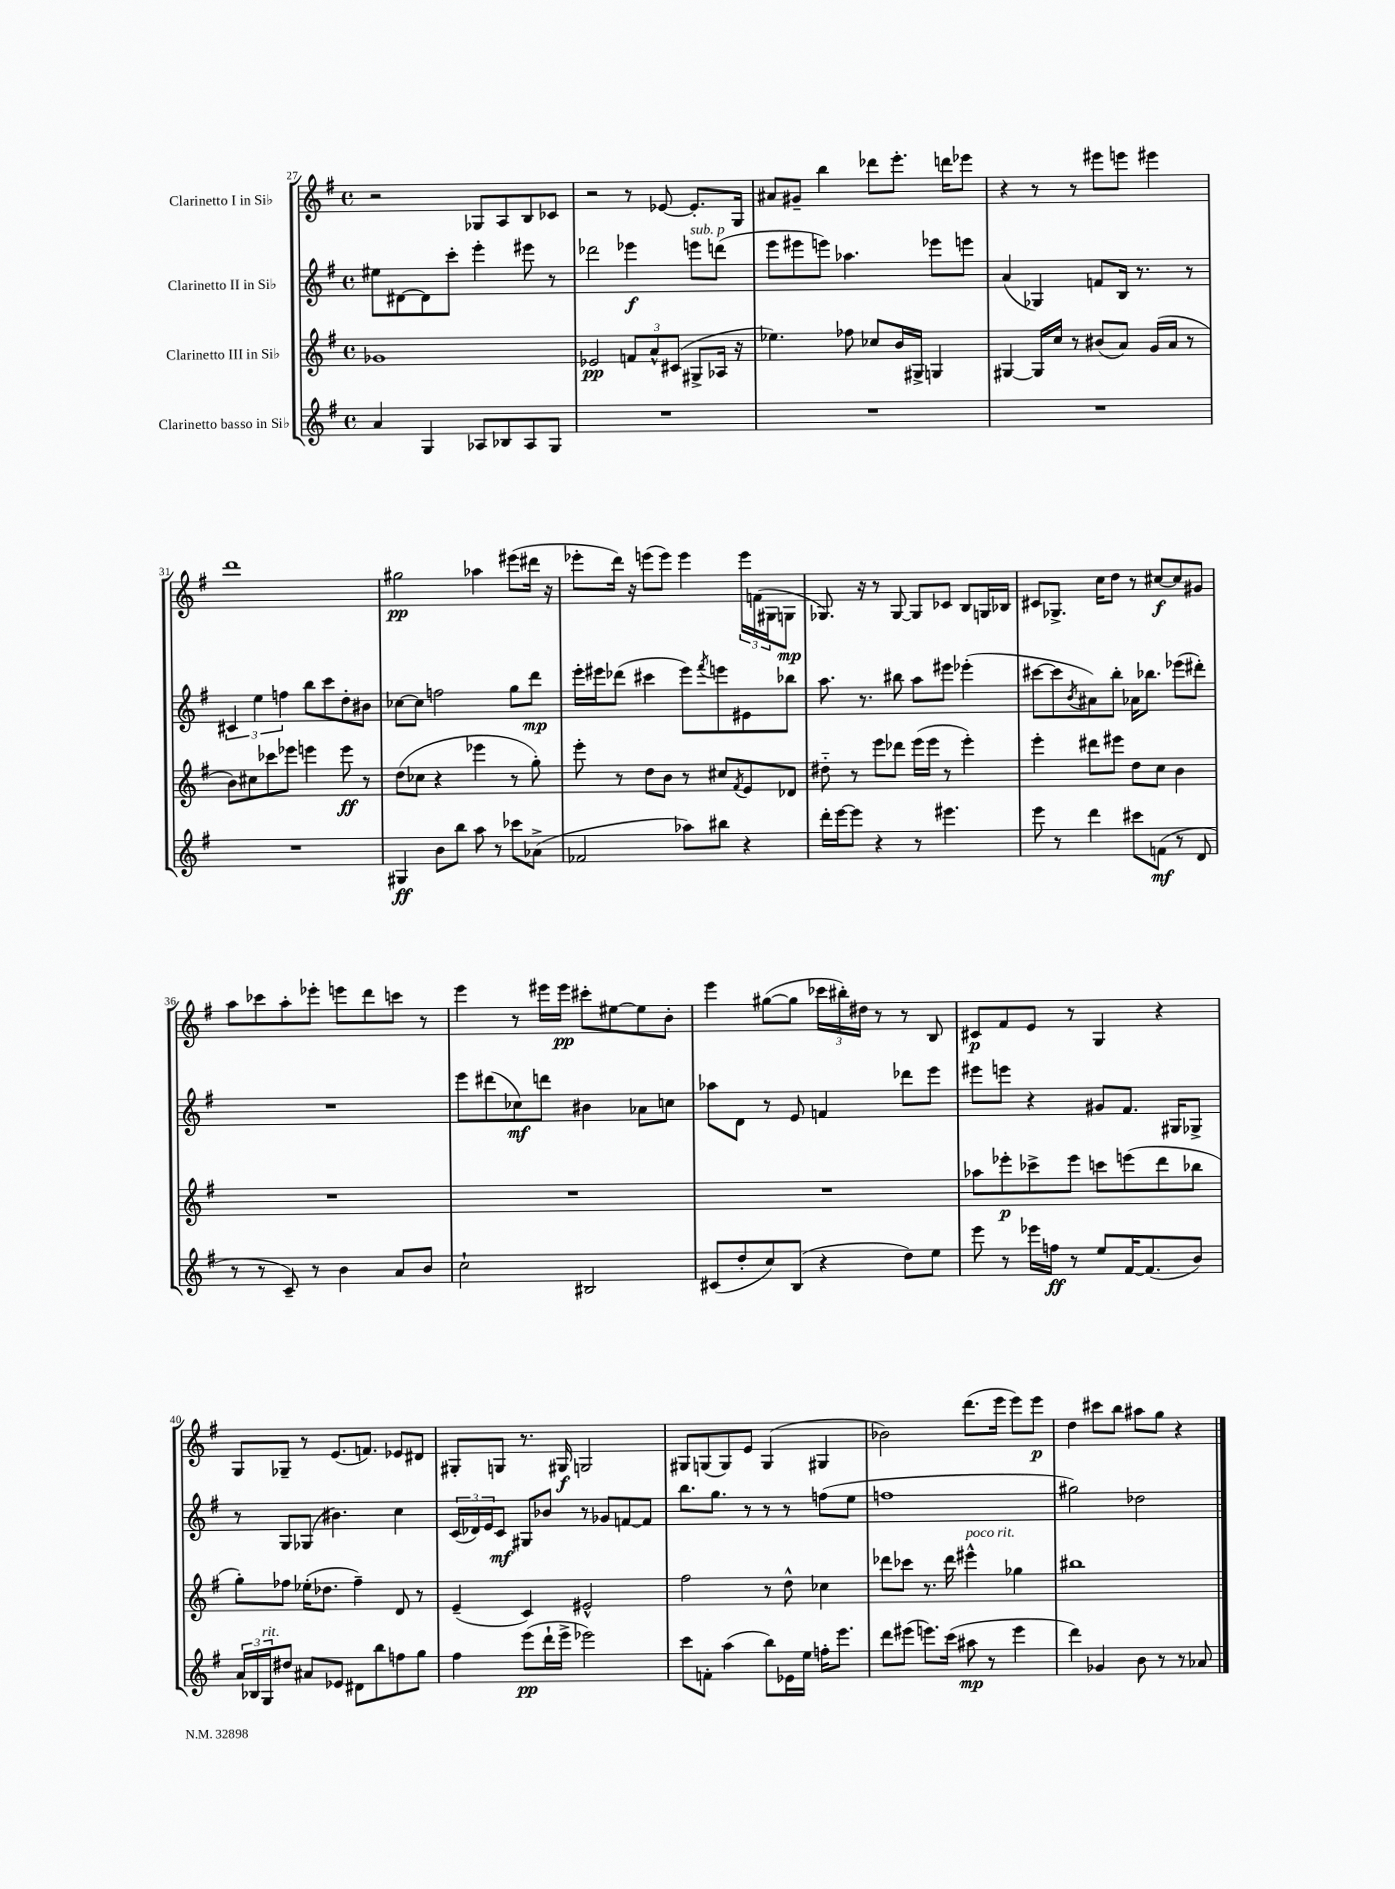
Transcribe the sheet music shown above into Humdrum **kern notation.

**kern	**dynam	**kern	**dynam	**kern	**dynam	**kern	**dynam
*part4	*part4	*part3	*part3	*part2	*part2	*part1	*part1
*staff4	*staff4	*staff3	*staff3	*staff2	*staff2	*staff1	*staff1
*I"Clarinetto basso in Si♭	*	*I"Clarinetto III in Si♭	*	*I"Clarinetto II in Si♭	*	*I"Clarinetto I in Si♭	*
*clefG2	*	*clefG2	*	*clefG2	*	*clefG2	*
*k[f#]	*	*k[f#]	*	*k[f#]	*	*k[f#]	*
*M4/4	*	*M4/4	*	*M4/4	*	*M4/4	*
*met(c)	*	*met(c)	*	*met(c)	*	*met(c)	*
=27	=27	=27	=27	=27	=27	=27	=27
4a/	.	1g-X	.	8ee#X\L	.	2r	.
.	.	.	.	[8d#X\	.	.	.
4G/	.	.	.	8d#\]	.	.	.
.	.	.	.	8ccc'\J	.	.	.
8A-X/L	.	.	.	4eee'\	.	8G-X/L	.
8B-X/	.	.	.	.	.	8A/	.
8A-/	.	.	.	8eee#X\	.	8B/	.
8G/J	.	.	.	8r	.	8c-X/J	.
=28	=28	=28	=28	=28	=28	=28	=28
1r	.	2e-X/	pp	2ddd-X\	.	2r	.
.	.	12fn/L	.	4eee-X\	f	8r	.
.	.	12a^^/	.	.	.	.	.
.	.	.	.	.	.	[8e-X/	.
.	.	(12c#X/J	.	.	.	.	.
!	!	!	!	!LO:TX:a:i:t=sub. p	!	!	!
.	.	8G#X^/L	.	8eeen\L	.	8.e-'/L]	.
.	.	16A-X/Jk	.	(8dddn\J	.	.	.
.	.	16r	.	.	.	16G/Jk	.
=29	=29	=29	=29	=29	=29	=29	=29
1r	.	4.ee-X\)	.	8eee\L	.	8a#X/L	.
.	.	.	.	8eee#X\	.	8g#X~/J	.
.	.	.	.	8eeen\J)	.	4bb\	.
.	.	8ff-X\	.	4.aa-X\	.	.	.
.	.	8cc-X/L	.	.	.	8ddd-X\L	.
.	.	16b/L	.	.	.	8.eee'\J	.
.	.	16G#X^/JJ	.	.	.	.	.
.	.	4Gn/	.	8eee-X\L	.	.	.
.	.	.	.	.	.	16dddn\KL	.
.	.	.	.	8eeen\J	.	8eee-X\J	.
=30	=30	=30	=30	=30	=30	=30	=30
1r	.	[4G#X/	.	(4a/	.	4r	.
.	.	16G#/LL]	.	4G-X/)	.	8r	.
.	.	16cc/JJ	.	.	.	.	.
.	.	8r	.	.	.	8r	.
.	.	(8b#X/L	.	8fn/L	.	8eee#X\L	.
.	.	8a/J)	.	16B/Jk	.	8eeen\J	.
.	.	.	.	8.r	.	.	.
.	.	(16g/LL	.	.	.	4eee#X\	.
.	.	16a/JJ	.	.	.	.	.
.	.	8r	.	8r	.	.	.
!!LO:LB:g=z
=31	=31	=31	=31	=31	=31	=31	=31
1r	.	8b\L)	.	6c#X/	.	1ddd	.
.	.	8cc#X\	.	.	.	.	.
.	.	.	.	6ee\	.	.	.
.	.	8ccc-X\	.	.	.	.	.
.	.	.	.	6ffn\	.	.	.
.	.	8eee-X\J	.	.	.	.	.
.	.	4eeen\	.	8bb\L	.	.	.
.	.	.	.	8ccc\	.	.	.
.	.	8eee\	ff	8dd'\	.	.	.
.	.	8r	.	8b#X\J	.	.	.
=32	=32	=32	=32	=32	=32	=32	=32
4G#X/	ff	(8dd\L	.	[8cc-X\L	.	2gg#X\	pp
.	.	8cc-X\J	.	8cc-\J]	.	.	.
8b\L	.	4r	.	2ffn\	.	.	.
8bb\J	.	.	.	.	.	.	.
8aa\	.	4eee-X\	.	.	.	4aa-X\	.
8r	.	.	.	.	.	.	.
8ccc-X\L	.	8r	.	8gg\L	.	(8eee#X\L	.
(8a-X^\J	.	8gg'\)	.	8ddd\J	mp	16ddd#X\Jk	.
.	.	.	.	.	.	16r	.
=33	=33	=33	=33	=33	=33	=33	=33
2f-X/	.	8eee'\	.	16eee'\LL	.	8eee-X'\L	.
.	.	.	.	16eee#X\J	.	.	.
.	.	8r	.	(8ddd-X\J	.	16ddd\Jk)	.
.	.	.	.	.	.	16r	.
.	.	8dd\L	.	4ccc#X\	.	(8eeen\L	.
.	.	8b\J	.	.	.	8eee\J)	.
8aa-X\L)	.	8r	.	8eee#\L)	.	4eee\	.
.	.	.	.	8qfff#/	.	.	.
8bb#X\J	.	8cc#X/L	.	8eeen\	.	.	.
.	.	8qf#/	.	.	.	.	.
4r	.	8e/	.	8e#X\	.	24eee\LL	.
.	.	.	.	.	.	(24fn\	.
.	.	.	.	.	.	24G#X\J	.
.	.	8d-X/J	.	8bb-X\J	.	8Gn\J	mp
=34	=34	=34	=34	=34	=34	=34	=34
16ddd'\LL	.	8dd#X\	.	8.aa\	.	8.G-X/)	.
[16eee\J	.	.	.	.	.	.	.
8eee\J]	.	8r	.	.	.	.	.
.	.	.	.	8.r	.	16r	.
4r	.	8eee\L	.	.	.	8r	.
.	.	8ddd-X\J	.	8bb#X\	.	[8G-/	.
8r	.	(16eee\LL	.	8aa\L	.	8G-/L]	.
.	.	16eee\JJ	.	.	.	.	.
4.eee#X\	.	8r	.	8eee#X\J	.	8c-X/J	.
.	.	4eee'\)	.	(4eee-X'\	.	8B/L	.
.	.	.	.	.	.	16Gn/L	.
.	.	.	.	.	.	16B-X/JJ	.
=35	=35	=35	=35	=35	=35	=35	=35
8eee\	.	4eee'\	.	[8ccc#X\L	.	8c#X/L	.
8r	.	.	.	8ccc#\]	.	8.G-X^/J	.
.	.	.	.	8qb/	.	.	.
4ddd\	.	8ddd#X\L	.	8a#X\)	.	.	.
.	.	.	.	.	.	16cc\KL	.
.	.	8eee#X\J	.	8bb'\J	.	8dd\J	.
8ccc#X\L	.	8dd\L	.	16a-X\KL	.	8r	.
.	.	.	.	8.bb-X\J	.	.	.
(8fn\J	mf	8cc\J	.	.	.	[8cc#X/L	f
8r	.	4b\	.	(8eee-X\L	.	8cc#/]	.
8d/	.	.	.	8ddd#X'\J)	.	8g#X/J	.
!!LO:LB:g=z
=36	=36	=36	=36	=36	=36	=36	=36
8r	.	1r	.	1r	.	8aa\L	.
8r	.	.	.	.	.	8ccc-X\	.
8c~/)	.	.	.	.	.	8aa'\	.
8r	.	.	.	.	.	8eee-X'\J	.
4b\	.	.	.	.	.	8eeen\L	.
.	.	.	.	.	.	8ddd\	.
8a/L	.	.	.	.	.	8cccn\J	.
8b/J	.	.	.	.	.	8r	.
=37	=37	=37	=37	=37	=37	=37	=37
2cc`\	.	1r	.	8eee\L	.	4eee\	.
.	.	.	.	(8ddd#X\	.	.	.
.	.	.	.	8cc-X\)	mf	8r	.
.	.	.	.	8dddn\J	.	16eee#X\LL	.
.	.	.	.	.	.	16eee#\JJ	pp
2B#X/	.	.	.	4b#X\	.	8ccc#X'\L	.
.	.	.	.	.	.	[8ee#X\	.
.	.	.	.	8a-X\L	.	8ee#\]	.
.	.	.	.	8ccn\J	.	8b'\J	.
=38	=38	=38	=38	=38	=38	=38	=38
(8c#X/L	.	1r	.	8aa-X\L	.	4eee\	.
8dd'/	.	.	.	8d\J	.	.	.
8cc/)	.	.	.	8r	.	([8gg#X\L	.
(8B/J	.	.	.	8e/	.	8gg#\J]	.
4r	.	.	.	4fn/	.	24ccc-X\LL	.
.	.	.	.	.	.	24bb#X'\)	.
.	.	.	.	.	.	24dd#X\JJ	.
.	.	.	.	.	.	8r	.
8dd\L)	.	.	.	8ddd-X\L	.	8r	.
8ee\J	.	.	.	8eee\J	.	8B/	.
=39	=39	=39	=39	=39	=39	=39	=39
8eee\	.	8aa-X\L	.	8eee#X\L	.	8c#X/L	p
8r	.	8eee-X'\	p	8eeen\J	.	8f#/	.
16eee-X\LL	.	8ccc-X^\	.	4r	.	8e/J	.
16ffn\JJ	ff	.	.	.	.	.	.
8r	.	8eee-\J	.	.	.	8r	.
8ee/L	.	8cccn\L	.	8g#X/L	.	4G/	.
[16f#/K	.	(8eeen\	.	8.f#/J	.	.	.
(8.f#/]	.	.	.	.	.	.	.
.	.	8ddd\	.	.	.	4r	.
.	.	.	.	16G#X/KL	.	.	.
8b/J)	.	8bb-X\J	.	8G-X^/J	.	.	.
!!LO:LB:g=z
=40	=40	=40	=40	=40	=40	=40	=40
24a/LL	.	8gg'\L)	.	8r	.	8G/L	.
24B-X/	.	.	.	.	.	.	.
!LO:TX:a:i:t=rit.	!	!	!	!	!	!	!
24G/J	.	.	.	.	.	.	.
8dd#X/J	.	8ff-X\J	.	8G/L	.	8G-X~/J	.
8a#X/L	.	(16ee-X'\KL	.	(8G-X/J	.	8r	.
.	.	8.dd-X\J	.	.	.	.	.
8e-X/J	.	.	.	4.b#X\)	.	(8.e/L	.
8d#X\L	.	4ff-~\)	.	.	.	.	.
.	.	.	.	.	.	8.fn/J)	.
8bb\	.	.	.	.	.	.	.
8ffn\	.	8d/	.	4cc\	.	8e-X/L	.
8gg\J	.	8r	.	.	.	8d#X/J	.
=41	=41	=41	=41	=41	=41	=41	=41
4ff#\	.	(4e~/	.	(24c/LL	.	8G#X'/L	.
.	.	.	.	24d-X/)	.	.	.
.	.	.	.	24e/J	.	.	.
.	.	.	.	8c/J	mf	8Gn/J	.
(8eee\L	pp	4c/)	.	8G#X/L	.	8.r	.
16ddd`\L	.	.	.	8b-X/J	.	.	.
16eee^\JJ	.	.	.	.	.	16G#X/	f
2eee-X\)	.	2e#X^^/	.	8r	.	2Gn/	.
.	.	.	.	8g-X/L	.	.	.
.	.	.	.	[8fn/	.	.	.
.	.	.	.	8f/J]	.	.	.
=42	=42	=42	=42	=42	=42	=42	=42
8ccc\L	.	2ff#\	.	8.bb\L	.	8G#X/L	.
8fn'\J	.	.	.	.	.	(8Gn/	.
.	.	.	.	8.gg\J	.	.	.
(4aa\	.	.	.	.	.	8G/)	.
.	.	.	.	8r	.	8e/J	.
8bb\L)	.	8r	.	8r	.	(4G/	.
16e-X\L	.	8dd^^\	.	8r	.	.	.
16ee\JJ	.	.	.	.	.	.	.
16ffn'\KL	.	4cc-X\	.	(8ffn\L	.	4G#X/	.
8.eee\J	.	.	.	.	.	.	.
.	.	.	.	8ee\J	.	.	.
=43	=43	=43	=43	=43	=43	=43	=43
8ddd\L	.	8ddd-X\L	.	1ffn	.	2b-X\)	.
(8eee#X\J	.	8ccc-X\J	.	.	.	.	.
8.eeen\L)	.	8.r	.	.	.	.	.
(16ccc\Jk	.	16ddd-\	.	.	.	.	.
!	!	!LO:TX:a:i:t=poco rit.	!	!	!	!	!
8aa#X\	mp	4eee#X^^\	.	.	.	(8.ddd\L	.
8r	.	.	.	.	.	.	.
.	.	.	.	.	.	16eee\Jk	.
4eee\	.	4gg-X\	.	.	.	8eee\L)	.
.	.	.	.	.	.	8eee\J	p
=44	=44	=44	=44	=44	=44	=44	=44
4ddd\)	.	1bb#X	.	2gg#X\)	.	4dd\	.
4g-X/	.	.	.	.	.	8ccc#X\L	.
.	.	.	.	.	.	8bb\J	.
8b\	.	.	.	2dd-X\	.	8aa#X\L	.
8r	.	.	.	.	.	8gg\J	.
8r	.	.	.	.	.	4r	.
8a-X/	.	.	.	.	.	.	.
==	==	==	==	==	==	==	==
*-	*-	*-	*-	*-	*-	*-	*-
